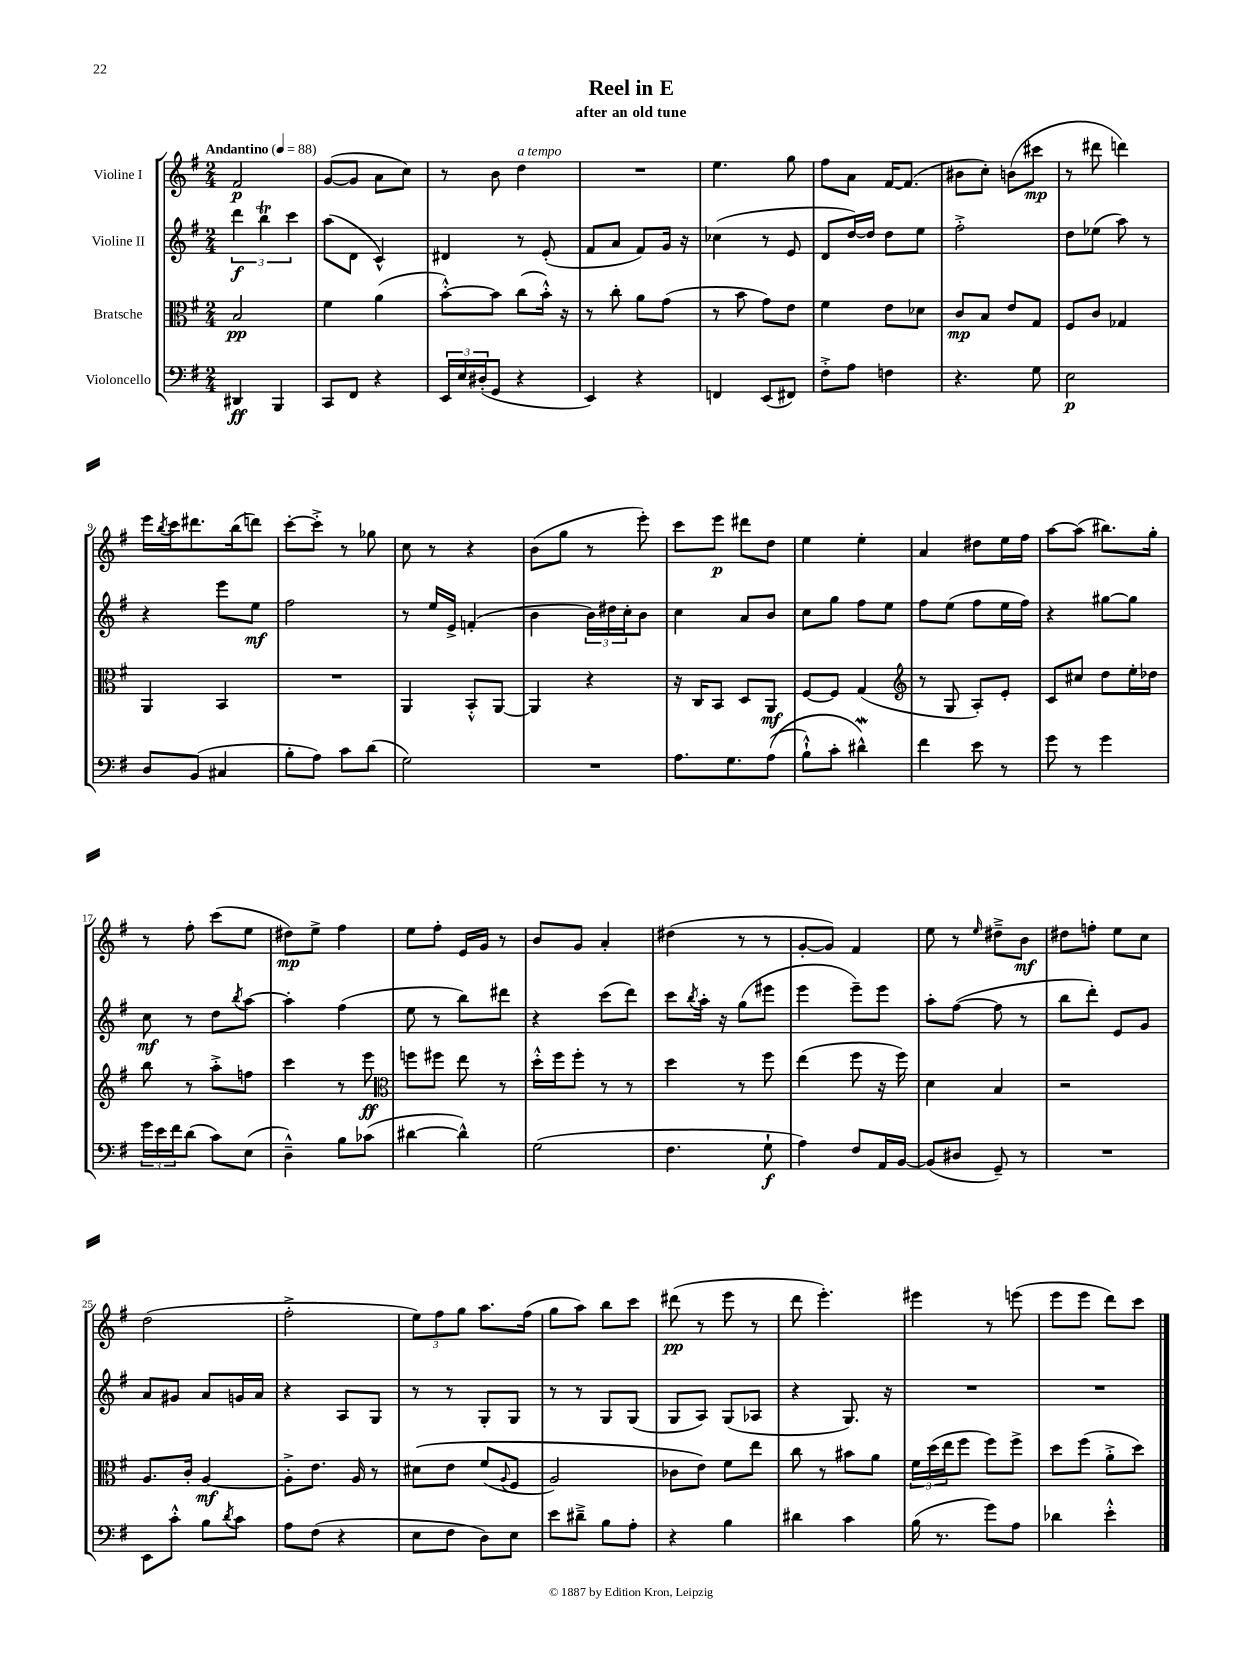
\header { title = "Reel in E" subtitle = "after an old tune" }
<<
\new StaffGroup <<
\new Staff = "s0" \with { instrumentName = "Violine I" } {
    \clef treble \key g \major \numericTimeSignature \time 2/4 \tempo "Andantino" 4 = 88
    fis'2\p |
    g'8~( g'8 a'8 c''8) |
    r8 b'8 d''4^\markup { \italic "a tempo" } |
    R2 |
    e''4. g''8 |
    fis''8 a'8 fis'16~ fis'8.( |
    bis'8 c''8-.) b'8( cis'''8\mp |
    r8 dis'''8 d'''4) |
    e'''16 \acciaccatura { b''8 } c'''16 dis'''8. b''16( d'''8) |
    c'''8~-. c'''8-.-> r8 ges''8 |
    c''8 r8 r4 |
    b'8( g''8 r8 e'''8-.) |
    c'''8 e'''8\p dis'''8 d''8 |
    e''4 e''4-. |
    a'4 dis''8 e''16 fis''16 |
    a''8~ a''8( bis''8.) g''16-. |
    r8 fis''8-. c'''8( e''8 |
    dis''8\mp) e''8-> fis''4 |
    e''8 fis''8-. e'16 g'16 r8 |
    b'8 g'8 a'4-. |
    dis''4( r8 r8 |
    g'8~-. g'8) fis'4 |
    e''8 r8 \grace { e''16 } dis''8---> b'8\mf |
    dis''8 f''8-. e''8 c''8 |
    d''2( |
    fis''2-.-> |
    \tuplet 3/2 { e''8) fis''8 g''8 } a''8. fis''16( |
    g''8 a''8) b''8 c'''8 |
    dis'''8\pp( r8 e'''8 r8 |
    d'''8 e'''4.-.) |
    eis'''4 r8 e'''8( |
    e'''8 e'''8 d'''8) c'''8 \bar "|." |
}
\new Staff = "s1" \with { instrumentName = "Violine II" } {
    \clef treble \key g \major \numericTimeSignature \time 2/4
    \tuplet 3/2 { d'''4\f b''4\trill c'''4 } |
    a''8( d'8 c'4-^) |
    dis'4 r8 e'8-.( |
    fis'8 a'8 fis'8) g'16 r16 |
    ces''4( r8 e'8 |
    d'8 d''16~) d''16 d''8 e''8 |
    fis''2-.-> |
    d''8 ees''8( a''8) r8 |
    r4 e'''8 e''8\mf |
    fis''2 |
    r8 e''16 e'16-> f'4-.( |
    b'4 \tuplet 3/2 { b'16) dis''16 c''16-. } b'8 |
    c''4 a'8 b'8 |
    c''8 g''8 fis''8 e''8 |
    fis''8 e''8( fis''8 e''16 fis''16) |
    r4 gis''8~ gis''8 |
    c''8\mf r8 d''8 \acciaccatura { b''8 } a''8~ |
    a''4-. fis''4( |
    e''8 r8 b''8) dis'''8 |
    r4 c'''8( d'''8) |
    c'''8 \acciaccatura { b''8 } a''16-. r16 g''8( eis'''8 |
    e'''4 e'''8--) e'''8 |
    a''8-. fis''8~( fis''8 r8 |
    b''8 d'''8-.) e'8 g'8 |
    a'8 gis'8 a'8 g'16 a'16 |
    r4 a8 g8 |
    r8 r8 g8-. g8 |
    r8 r8 g8 g8( |
    g8 a8) g8( aes8 |
    r4 g8.) r16 |
    R2 |
    R2 \bar "|." |
}
\new Staff = "s2" \with { instrumentName = "Bratsche" } {
    \clef alto \key g \major \numericTimeSignature \time 2/4
    b2\pp |
    fis'4 a'4( |
    b'8~-.-^) b'8 c''8( b'16-.-^) r16 |
    r8 c''8-. a'8 g'8( |
    r8 b'8 g'8) e'8 |
    fis'4 e'8 des'8 |
    c'8\mp b8 e'8 g8 |
    fis8 c'8 ges4 |
    a,4 b,4 |
    R2 |
    a,4 b,8-.-^ a,8~ |
    a,4 r4 |
    r16 c16 b,8 d8 a,8\mf |
    fis8~ fis8 g4( |
    \clef treble r8 g8 a8-.) e'8-. |
    c'8 cis''8 d''8 e''16-. des''16 |
    b''8 r8 a''8-.-> f''8 |
    c'''4 r8 e'''8\ff |
    \clef alto f''8 fis''8 e''8 r8 |
    d''16-.-^ fis''16 fis''8-. r8 r8 |
    d''4 r8 fis''8 |
    e''4( fis''8 r16 fis''16) |
    d'4 b4 |
    r2 |
    a8. c'16-. a4~\mf |
    a8-.-> e'8. a16 r8 |
    dis'8\( e'8 fis'8( \appoggiatura { a8 } fis8 |
    a2) |
    ces'8 e'8\) fis'8 e''8 |
    c''8 r8 bis'8 a'8 |
    \tuplet 3/2 { fis'16 d''16( e''16 } fis''8 fis''8) fis''8-> |
    d''8 fis''8( a'8-.-> d''8) \bar "|." |
}
\new Staff = "s3" \with { instrumentName = "Violoncello" } {
    \clef bass \key g \major \numericTimeSignature \time 2/4
    dis,4\ff b,,4 |
    c,8 fis,8 r4 |
    \tuplet 3/2 { e,16 e16 dis16-.( } g,8 r4 |
    e,4) r4 |
    f,4 e,8( fis,8) |
    fis8-.-> a8 f4 |
    r4. g8 |
    e2\p |
    d8 b,8( cis4 |
    b8-. a8) c'8 d'8( |
    g2) |
    R2 |
    a8. g8. a8(\( |
    b8-!-^) c'8-. dis'4-^\mordent\) |
    fis'4 e'8 r8 |
    g'8 r8 g'4 |
    \tuplet 3/2 { g'16 e'16 fis'16 } d'8( c'8) e8( |
    d4---^) b8 ces'8( |
    dis'4~ dis'4-^) |
    g2( |
    fis4. g8-!\f |
    a4) fis8 a,16 b,16~ |
    b,8( dis8 g,8--) r8 |
    R2 |
    e,8 c'8-.-^ b8 \acciaccatura { d'8 } c'8 |
    a8 fis8( r4 |
    e8 fis8 d8) e8 |
    e'8 dis'8---> b8 a8-. |
    r4 b4 |
    dis'4 c'4 |
    b16( r8. g'8) a8 |
    des'4 e'4-.-^ \bar "|." |
}
>>
>>
